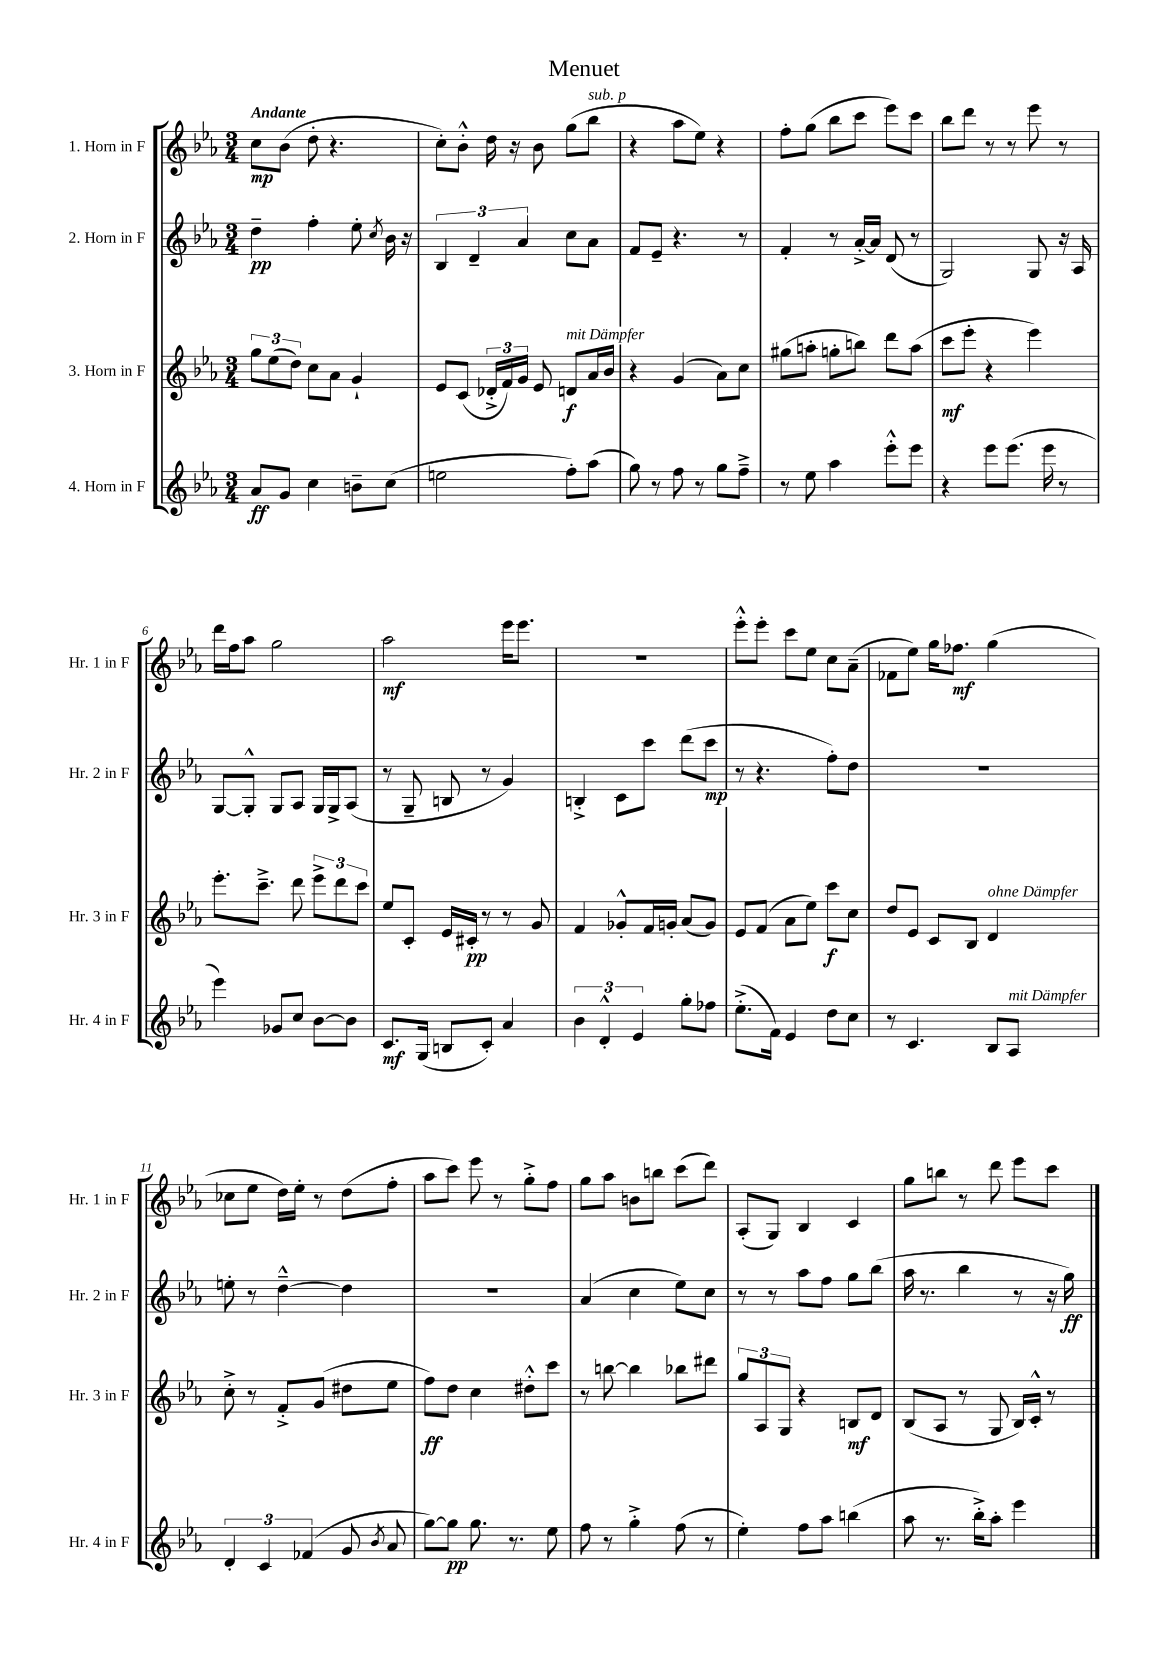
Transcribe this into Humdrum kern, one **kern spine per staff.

**kern	**kern	**kern	**kern
*staff4	*staff3	*staff2	*staff1
*clefG2	*clefG2	*clefG2	*clefG2
*k[b-e-a-]	*k[b-e-a-]	*k[b-e-a-]	*k[b-e-a-]
*M3/4	*M3/4	*M3/4	*M3/4
8a-/L	12gg\L	4dd~\	8cc\L
.	(12ee-\	.	.
8g/J	.	.	(8b-\J
.	12dd\J)	.	.
4cc\	8cc\L	4ff'\	8dd'\
.	8a-\J	.	4.r
8b~\L	4g`/	8ee-'\	.
.	.	8qcc/	.
(8cc\J	.	16b-\	.
.	.	16r	.
=	=	=	=
2ee\	8e-/L	6B-/	8cc'\L)
.	(8c/J	.	8b-'^^\J
.	.	6d~/	.
.	24d-'^/LL	.	16dd\
.	24f/)	.	.
.	.	.	16r
.	24g/JJ	6a-/	.
.	8e-/	.	8b-\
8ff'\L)	8d/L	8cc\L	(8gg\L
(8aa-\J	16a-/L	8a-\J	8bb-\J
.	16b-/JJ	.	.
=	=	=	=
8gg\)	4r	8f/L	4r
8r	.	8e-~/J	.
8ff\	(4g/	4.r	8aa-\L
8r	.	.	8ee-\J)
8gg\L	8a-\L)	.	4r
8ff~^\J	8cc\J	8r	.
=	=	=	=
8r	(8gg#\L	4f'/	8ff'\L
8ee-\	8aa'\J	.	(8gg\J
4aa-\	8gg'\L	8r	8bb-\L
.	8bb\J)	[16a-'^/LL	8ccc\J
.	.	16a-/]JJ	.
8eee-'^^\L	8ddd\L	(8d/	8eee-\L)
8eee-\J	(8aa\J	8r	8ccc\J
=	=	=	=
4r	8ccc\L	2G/)	8bb-\L
.	8eee-'\J	.	8ddd\J
8eee-\L	4r	.	8r
(8.eee-\J	.	.	8r
.	4eee-\)	8G/	8eee-\
16eee-\	.	.	.
8r	.	16r	8r
.	.	16A-/	.
=	=	=	=
4eee-\)	8.eee-'\L	[8G/L	16ddd\LL
.	.	.	16ff\J
.	.	8G'^^/]J	8aa-\J
.	8.ccc~^\J	.	.
8g-/L	.	8G/L	2gg\
8cc/J	8ddd\	8A-/J	.
[8b-\L	12eee-^\L	16G/LL	.
.	.	16G^/J	.
.	12ddd\	.	.
8b-\]J	.	(8A-/J	.
.	12ccc\J	.	.
=	=	=	=
8.c/L	8ee-/L	8r	2aa-\
.	8c'/J	8G~/	.
(16G/Jk	.	.	.
8B/L	16e-/LL	8B/	.
.	16c#'/JJ	.	.
8c'/J)	8r	8r	.
4a-/	8r	4g/)	16eee-\LK
.	.	.	8.eee-\J
.	8g/	.	.
=	=	=	=
6b-\	4f/	4B'^/	2.r
6d'^^/	.	.	.
.	8g-'^^/L	8c\L	.
6e-/	.	.	.
.	16f/L	8ccc\J	.
.	16g'/JJ	.	.
8gg'\L	(8a-/L	(8ddd\L	.
8ff-\J	8g/J)	8ccc\J	.
=	=	=	=
(8.ee-'^\L	8e-/L	8r	8eee-'^^\L
.	(8f/J	4.r	8eee-'\J
16f\Jk)	.	.	.
4e-/	8a-\L	.	8ccc\L
.	8ee-\J)	.	8ee-\J
8dd\L	8ccc\L	8ff'\L)	8cc\L
8cc\J	8cc\J	8dd\J	(8a-~\J
=	=	=	=
8r	8dd/L	2.r	8f-\L
4.c/	8e-/J	.	8ee-\J)
.	8c/L	.	16gg\LK
.	.	.	8.ff-\J
.	8B-/J	.	.
8B-/L	4d/	.	(4gg\
8A-/J	.	.	.
=	=	=	=
6d'/	8cc'^\	8ee'\	8cc-\L
.	8r	8r	8ee-\J
6c/	.	.	.
.	8f'^/L	[4dd~^^\	16dd\LL)
.	.	.	16ee-'\JJ
(6f-/	.	.	.
.	(8g/J	.	8r
8g/	8dd#\L	4dd\]	(8dd\L
8qb-/	.	.	.
8a-/	8ee-\J	.	8ff'\J
=	=	=	=
[8gg\L)	8ff\L)	2.r	8aa-\L
8gg\]J	8dd\J	.	8ccc\J)
8.gg\	4cc\	.	8eee-\
.	.	.	8r
8.r	.	.	.
.	8dd#'^^\L	.	8gg'^\L
8ee-\	8ccc\J	.	8ff\J
=	=	=	=
8ff\	8r	(4a-/	8gg\L
8r	[8bb\	.	8aa-\J
4gg'^\	4bb\]	4cc\	8b\L
.	.	.	8bb\J
(8ff\	8bb-\L	8ee-\L)	(8ccc\L
8r	8ddd#\J	8cc\J	8ddd\J)
=	=	=	=
4ee-'\)	12gg/L	8r	(8A-'/L
.	12A-/	.	.
.	.	8r	8G/J)
.	12G/J	.	.
8ff\L	4r	8aa-\L	4B-/
8aa-\J	.	8ff\J	.
(4bb\	8B/L	8gg\L	4c/
.	8d/J	(8bb-\J	.
=	=	=	=
8aa-\	(8B-/L	16aa-\	8gg\L
.	.	8.r	.
8.r	8A-/J	.	8bb\J
.	8r	4bb-\	8r
16bb-'^\LK)	.	.	.
8aa-'\J	8G/	.	8ddd\
4eee-\	16B-/LL)	8r	8eee-\L
.	16c'^^/JJ	.	.
.	8r	16r	8ccc\J
.	.	16gg\)	.
==	==	==	==
*-	*-	*-	*-
